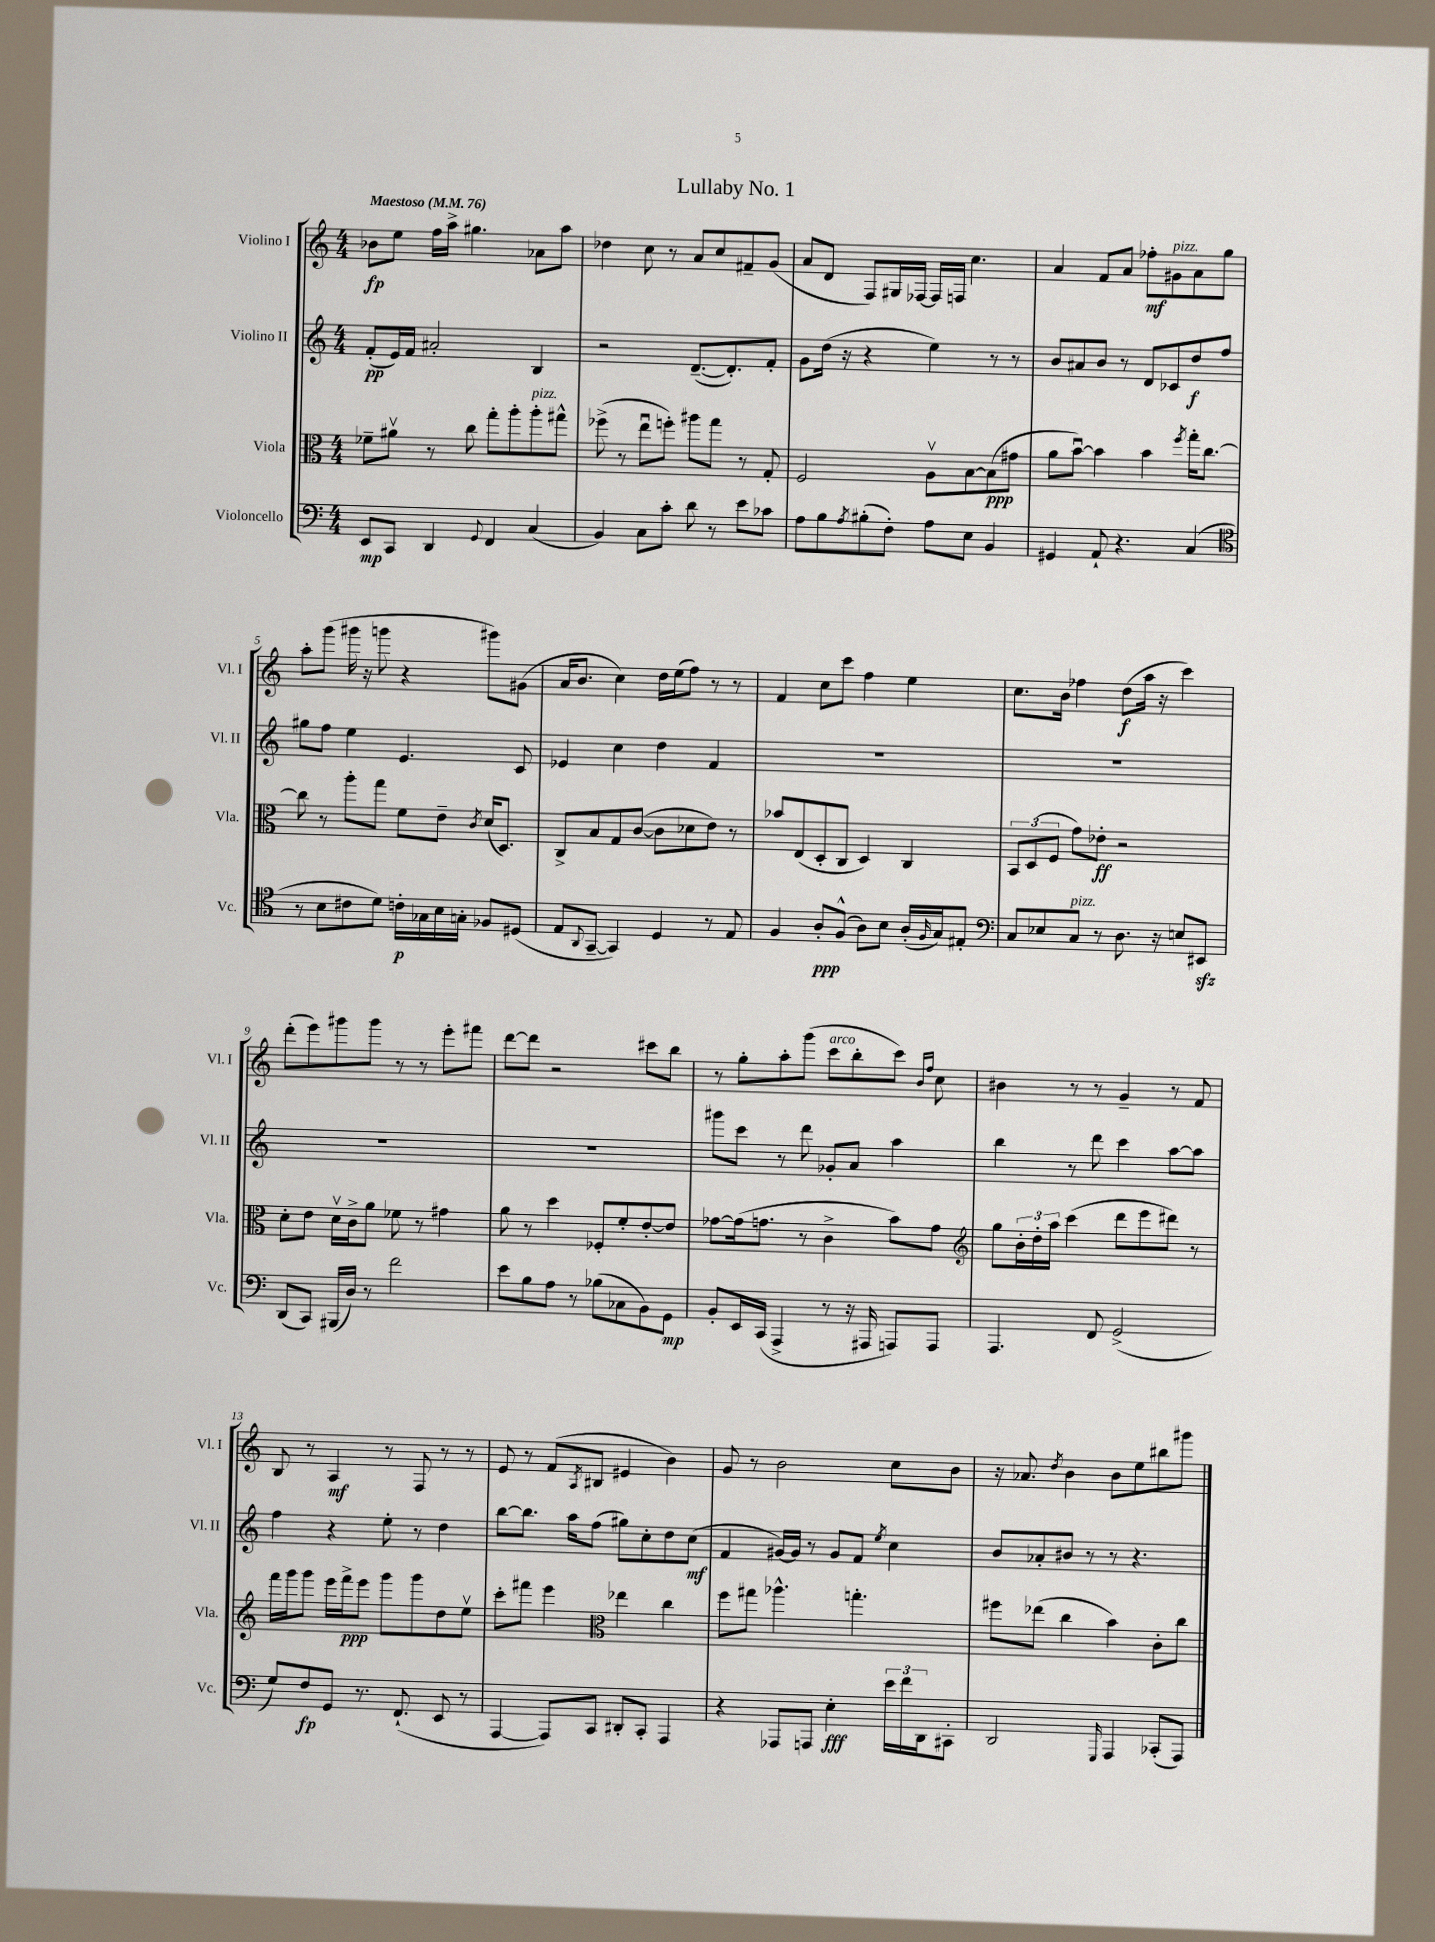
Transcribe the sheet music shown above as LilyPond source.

\header { title = "Lullaby No. 1" }
<<
\new StaffGroup <<
\new Staff = "s0" \with { instrumentName = "Violino I" shortInstrumentName = "Vl. I" } {
    \clef treble \key c \major \numericTimeSignature \time 4/4 \tempo "Maestoso" 4 = 76
    bes'8\fp e''8 f''16 a''16-> gis''4. aes'8 a''8 |
    des''4 c''8 r8 a'8 c''8 fis'8-- g'8( |
    a'8 d'8 f8) gis16 fes16~ fes16 f16 c''4. |
    a'4 f'8 a'8 fes''8-.\mf gis'8^\markup { \italic "pizz." } a'8 g''8 |
    a''8-. g'''8( gis'''16 r16 g'''8 r4 gis'''8) gis'8( |
    a'16 b'8. c''4) d''16 e''16( f''8) r8 r8 |
    f'4 c''8 c'''8 f''4 e''4 |
    c''8. b'16 fes''4 d''8\f( a''16 r16 c'''4) |
    d'''8-.( e'''8) gis'''8 gis'''8 r8 r8 e'''8-. fis'''8 |
    d'''8~ d'''8 r2 cis'''8 b''8 |
    r8 g''8-. a''8-. g'''8( c'''8^\markup { \italic "arco" } b''8-. c'''8) \grace { b'16 f''16 } c''8 |
    bis'4 r8 r8 g'4-- r8 f'8 |
    b8 r8 a4\mf r8 f8 r8 r8 |
    e'8 r8 f'8( \acciaccatura { a8 } bis8 eis'4 b'4) |
    g'8 r8 b'2 c''8 b'8 |
    r16 aes'8. \acciaccatura { d''8 } b'4 b'8 e''8 bis''8 gis'''8 \bar "|." |
}
\new Staff = "s1" \with { instrumentName = "Violino II" shortInstrumentName = "Vl. II" } {
    \clef treble \key c \major \numericTimeSignature \time 4/4
    f'8-.\pp( e'16) f'16 ais'2-. b4 |
    r2 d'8.~--( d'8.-.) f'8-. |
    g'8 d''16( r16 r4 e''4) r8 r8 |
    b'8 ais'8 b'8 r8 d'8 ces'8 d''8\f f''8 |
    gis''8 f''8 e''4 e'4. c'8 |
    ees'4 c''4 d''4 f'4 |
    R1 |
    R1 |
    R1 |
    R1 |
    gis'''8 c'''8 r8 d'''8 ges'8-. a'8 a''4 |
    b''4 r8 d'''8 c'''4 a''8~ a''8 |
    f''4 r4 e''8-. r8 d''4 |
    b''8~ b''8. a''16 f''8( gis''8) c''8-. d''8 c''8\mf( |
    f'4 gis'16~) gis'16 r8 gis'8 f'8 \acciaccatura { e''8 } c''4 |
    b'8 aes'8-. bis'8 r8 r8 r4. \bar "|." |
}
\new Staff = "s2" \with { instrumentName = "Viola" shortInstrumentName = "Vla." } {
    \clef alto \key c \major \numericTimeSignature \time 4/4
    fes'8-- ais'8\upbow r8 c''8 g''8-. a''8-. a''8-.^\markup { \italic "pizz." } gis''8-^ |
    fes''8->( r8 e''8\downbow f''8-.) ais''8 g''8 r8 g8-. |
    f2 a8\upbow b8~ b8\ppp( gis'8 |
    a'8 b'8~\downbow) b'4 b'4 \acciaccatura { f''8 } g''16-. c''8.~ |
    c''8 r8 a''8-. g''8 f'8 e'8-- \acciaccatura { c'8 } d'16( d8.) |
    c8-> b8 g8 c'8~( c'8 des'8 e'8) r8 |
    bes'8 e8( d8-. c8 d4) c4 |
    \tuplet 3/2 { b,8 d8( f8 } g'8) ees'8-.\ff r2 |
    d'8-. e'8 d'16\upbow c'16-> a'8 fes'8 r8 gis'4 |
    a'8 r8 d''4 fes8-. f'8-. e'8~-. e'8 |
    ges'8~ ges'16( g'8. r8 c'4-> b'8) g'8 |
    \clef treble g''8 \tuplet 3/2 { b'16-. d''16-. a''16 } c'''4( d'''8 e'''8 dis'''8) r8 |
    f'''16 g'''16 g'''8 e'''16 f'''16->\ppp e'''8 g'''8 g'''8 d''8 e''8\upbow |
    c'''8-. fis'''8 e'''4 \clef alto ees''4 c''4 |
    f''8 gis''8 aes''4.-^ g''4.-. |
    fis''8 ees''8( c''4 b'4) c'8-. c''8 \bar "|." |
}
\new Staff = "s3" \with { instrumentName = "Violoncello" shortInstrumentName = "Vc." } {
    \clef bass \key c \major \numericTimeSignature \time 4/4
    e,8\mp c,8 d,4 \appoggiatura { g,8 } f,4 c4( |
    b,4) c8 c'8-. d'8 r8 e'8 ces'8 |
    a8 b8 \acciaccatura { a8 } bis8-.( f8-.) a8 e8 b,4 |
    gis,4 a,8-! r4. c4( |
    \clef tenor r8 b8 cis'8 d'8) c'16-.\p ges16 b16 g16-. fes8 dis8( |
    e8 \appoggiatura { a,8 } g,8~-- g,4) d4 r8 e8 |
    f4 a8-.\ppp f8-^( a8) b8 a16-.( \grace { f16 } g16) eis8-. |
    \clef bass c8 ees8 c8^\markup { \italic "pizz." } r8 d8. r16 e8 eis,8\sfz |
    d,8( c,8) bis,,16( d16) r8 f'2 |
    e'8 b8 a8 r8 bes8( ces8 b,8) g,8\mp |
    b,8-. e,16 c,16( a,,4-> r8 r16 ais,,16 a,,8) a,,8 |
    a,,4. f,8 g,2->( |
    g8) f8\fp g,8 r8. f,8.-!( e,8 r8 |
    a,,4~ a,,8) c,8 dis,8-. c,8-. a,,4 |
    r4 aes,,8 a,,8 e4-.\fff \tuplet 3/2 { e'16 f'16 d,16 } cis,8-. |
    d,2 \grace { g,,16 } a,,4 ces,8-.( a,,8) \bar "|." |
}
>>
>>
